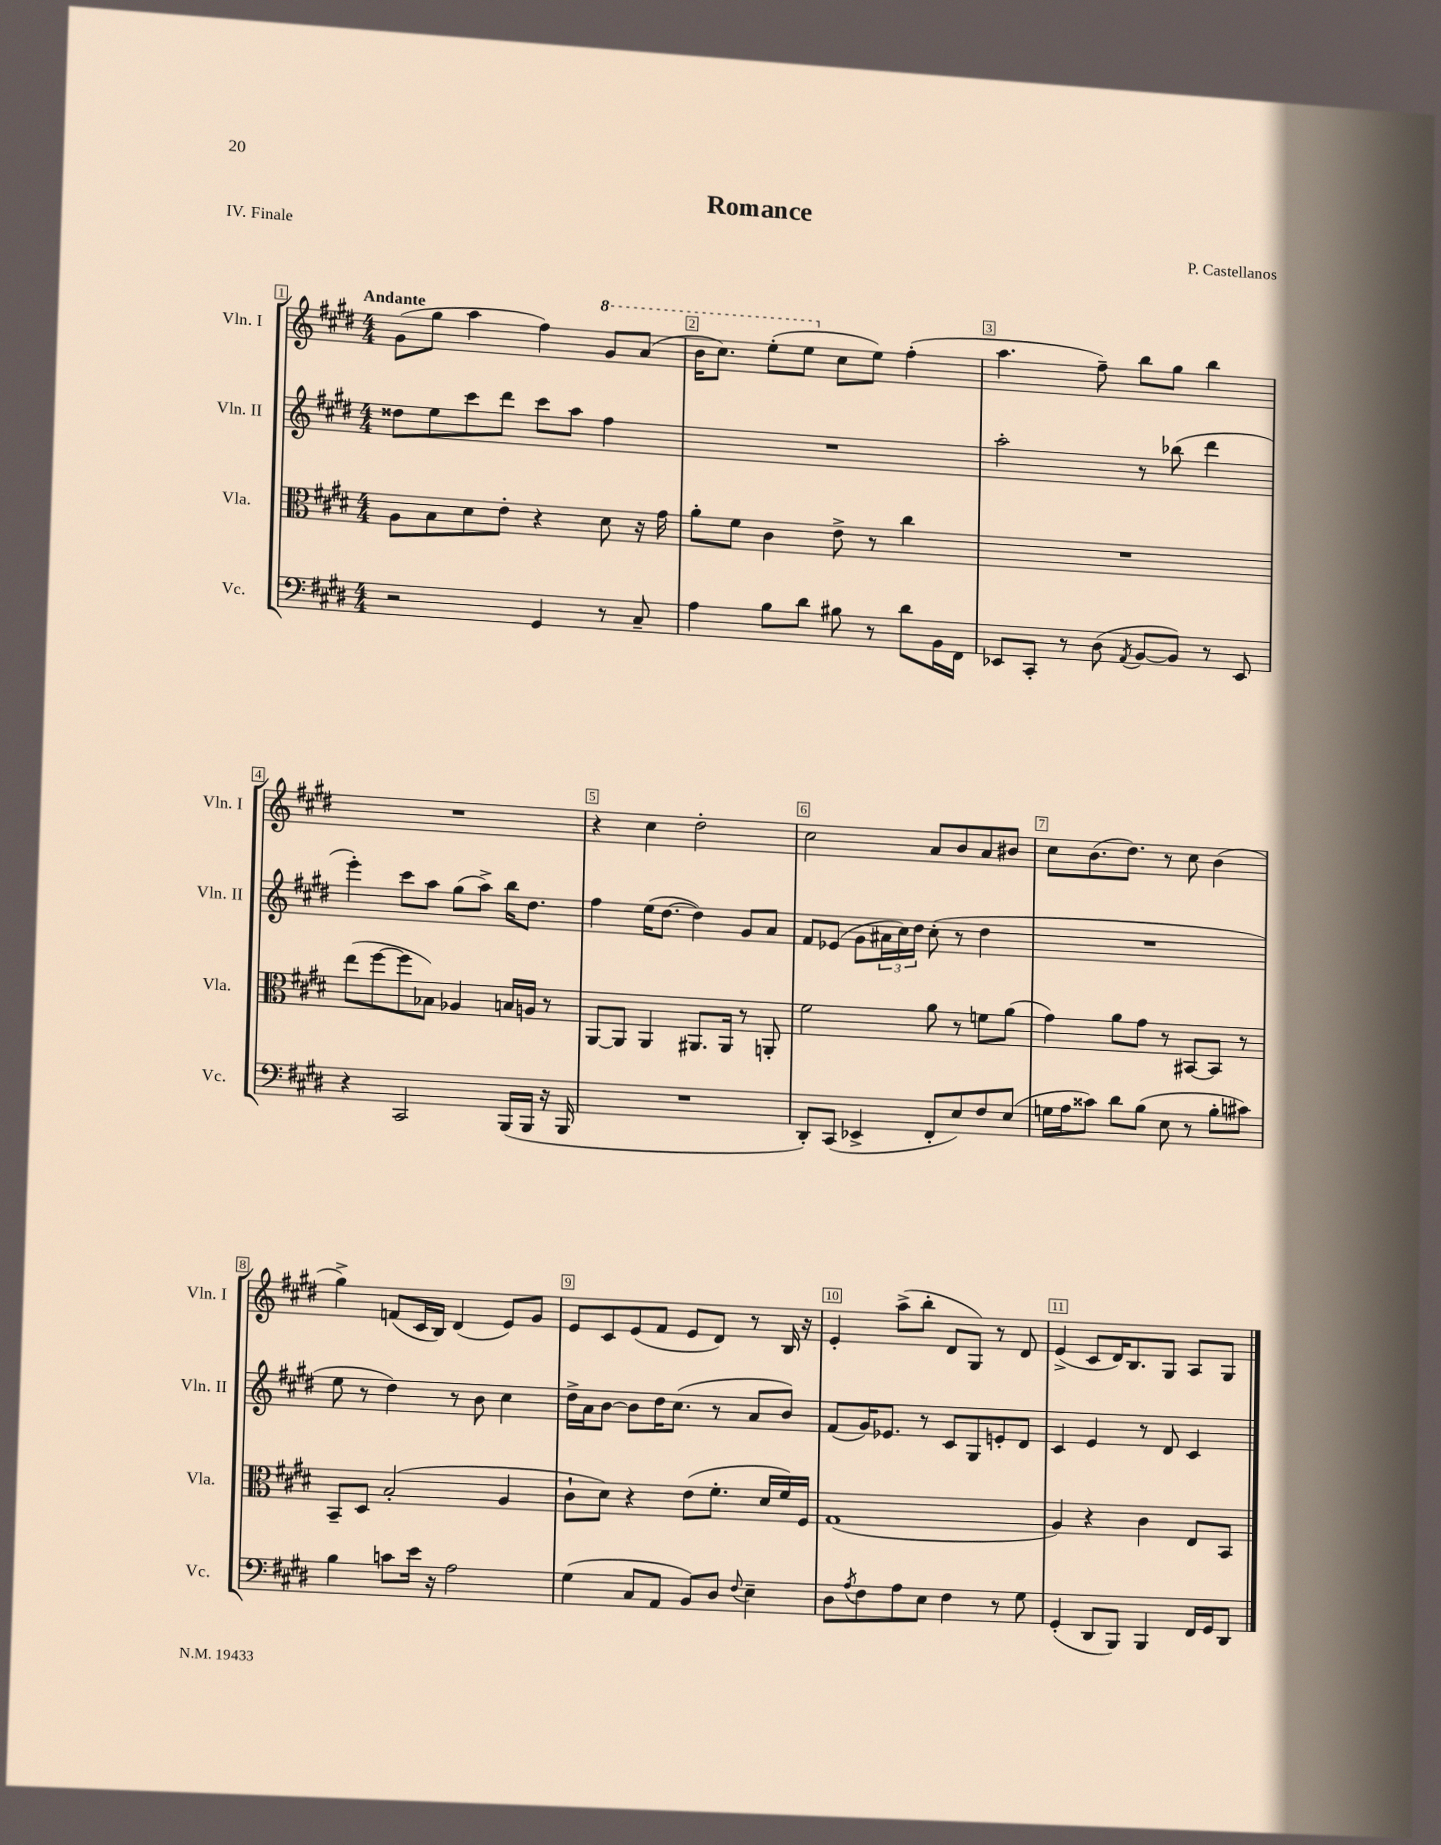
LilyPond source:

\header { title = "Romance" composer = "P. Castellanos" piece = "IV. Finale" }
<<
\new StaffGroup <<
\new Staff = "s0" \with { instrumentName = "Vln. I" shortInstrumentName = "Vln. I" } {
    \clef treble \key e \major \numericTimeSignature \time 4/4 \tempo "Andante"
    gis'8( gis''8 a''4 fis''4) \ottava #1 gis''8 a''8( |
    b''16 cis'''8.) e'''8-.( e'''8 \ottava #0 cis''8 e''8) fis''4-.( |
    a''4. fis''8--) b''8 gis''8 b''4 |
    R1 |
    r4 cis''4 dis''2-. |
    cis''2 a'8 b'8 a'8 bis'8 |
    cis''8 b'8.( dis''8.) r8 cis''8 b'4( |
    gis''4->) f'8( cis'16 b16) dis'4( e'8) gis'8 |
    e'8 cis'8 e'8( fis'8 e'8 dis'8) r8 b16 r16 |
    e'4-. a''8->( b''8-. dis'8 gis8) r8 dis'8 |
    e'4->( cis'8 dis'16) b8. gis8 a8 gis8 \bar "|." |
}
\new Staff = "s1" \with { instrumentName = "Vln. II" shortInstrumentName = "Vln. II" } {
    \clef treble \key e \major \numericTimeSignature \time 4/4
    disis''8 e''8 cis'''8 dis'''8 cis'''8 a''8 fis''4 |
    R1 |
    a''2-. r8 bes''8( dis'''4 |
    e'''4-.) cis'''8 a''8 gis''8( a''8->) b''16 dis''8. |
    fis''4 e''16( dis''8.~ dis''4) gis'8 a'8 |
    fis'8 ees'8( gis'8 \tuplet 3/2 { ais'16 cis''16) dis''16 } cis''8-.( r8 dis''4 |
    R1 |
    e''8 r8 dis''4) r8 b'8 cis''4 |
    dis''16-> a'16 b'8~ b'8 dis''16 cis''8.( r8 a'8 b'8) |
    fis'8( gis'16) ees'8. r8 cis'8 gis8 e'8-. dis'8 |
    cis'4 e'4 r8 dis'8 cis'4 \bar "|." |
}
\new Staff = "s2" \with { instrumentName = "Vla." shortInstrumentName = "Vla." } {
    \clef alto \key e \major \numericTimeSignature \time 4/4
    a8 b8 dis'8 e'8-. r4 dis'8 r16 gis'16 |
    a'8-. fis'8 cis'4 e'8-> r8 cis''4 |
    R1 |
    e''8( fis''8~ fis''8 bes8) aes4 b16 a16 r8 |
    a,8~ a,8 a,4 ais,8. ais,16 r8 a,8-. |
    fis'2 a'8 r8 f'8 a'8( |
    gis'4) a'8 gis'8 r8 bis,8~ bis,8 r8 |
    b,8-- dis8 b2-.( a4 |
    cis'8-! dis'8) r4 e'8( fis'8.-. dis'16 fis'16) fis16 |
    gis1( |
    a4) r4 cis'4 e8 b,8 \bar "|." |
}
\new Staff = "s3" \with { instrumentName = "Vc." shortInstrumentName = "Vc." } {
    \clef bass \key e \major \numericTimeSignature \time 4/4
    r2 gis,4 r8 cis8-- |
    a4 b8 dis'8 bis8 r8 dis'8 b,16 fis,16 |
    ees,8 cis,8-. r8 dis8( \acciaccatura { a,8 } b,8~ b,8) r8 ees,8 |
    r4 cis,2 b,,16( b,,16 r16 b,,16 |
    R1 |
    dis,8-.) cis,8( ees,4-> fis,8-. e8) fis8 e8( |
    g16 a16 cisis'8) dis'8 b8( e8 r8 b8-. cis'8) |
    b4 c'8 e'16 r16 a2 |
    gis4( cis8 a,8 b,8) dis8 \appoggiatura { fis8 } e4-- |
    dis8 \acciaccatura { a8 } fis8 a8 e8 fis4 r8 gis8 |
    gis,4-.( dis,8 b,,8) b,,4 fis,16 gis,16 dis,8 \bar "|." |
}
>>
>>
\layout { \context { \Score \override BarNumber.break-visibility = ##(#f #t #t) barNumberVisibility = #all-bar-numbers-visible \override BarNumber.stencil = #(make-stencil-boxer 0.1 0.3 ly:text-interface::print) } }
